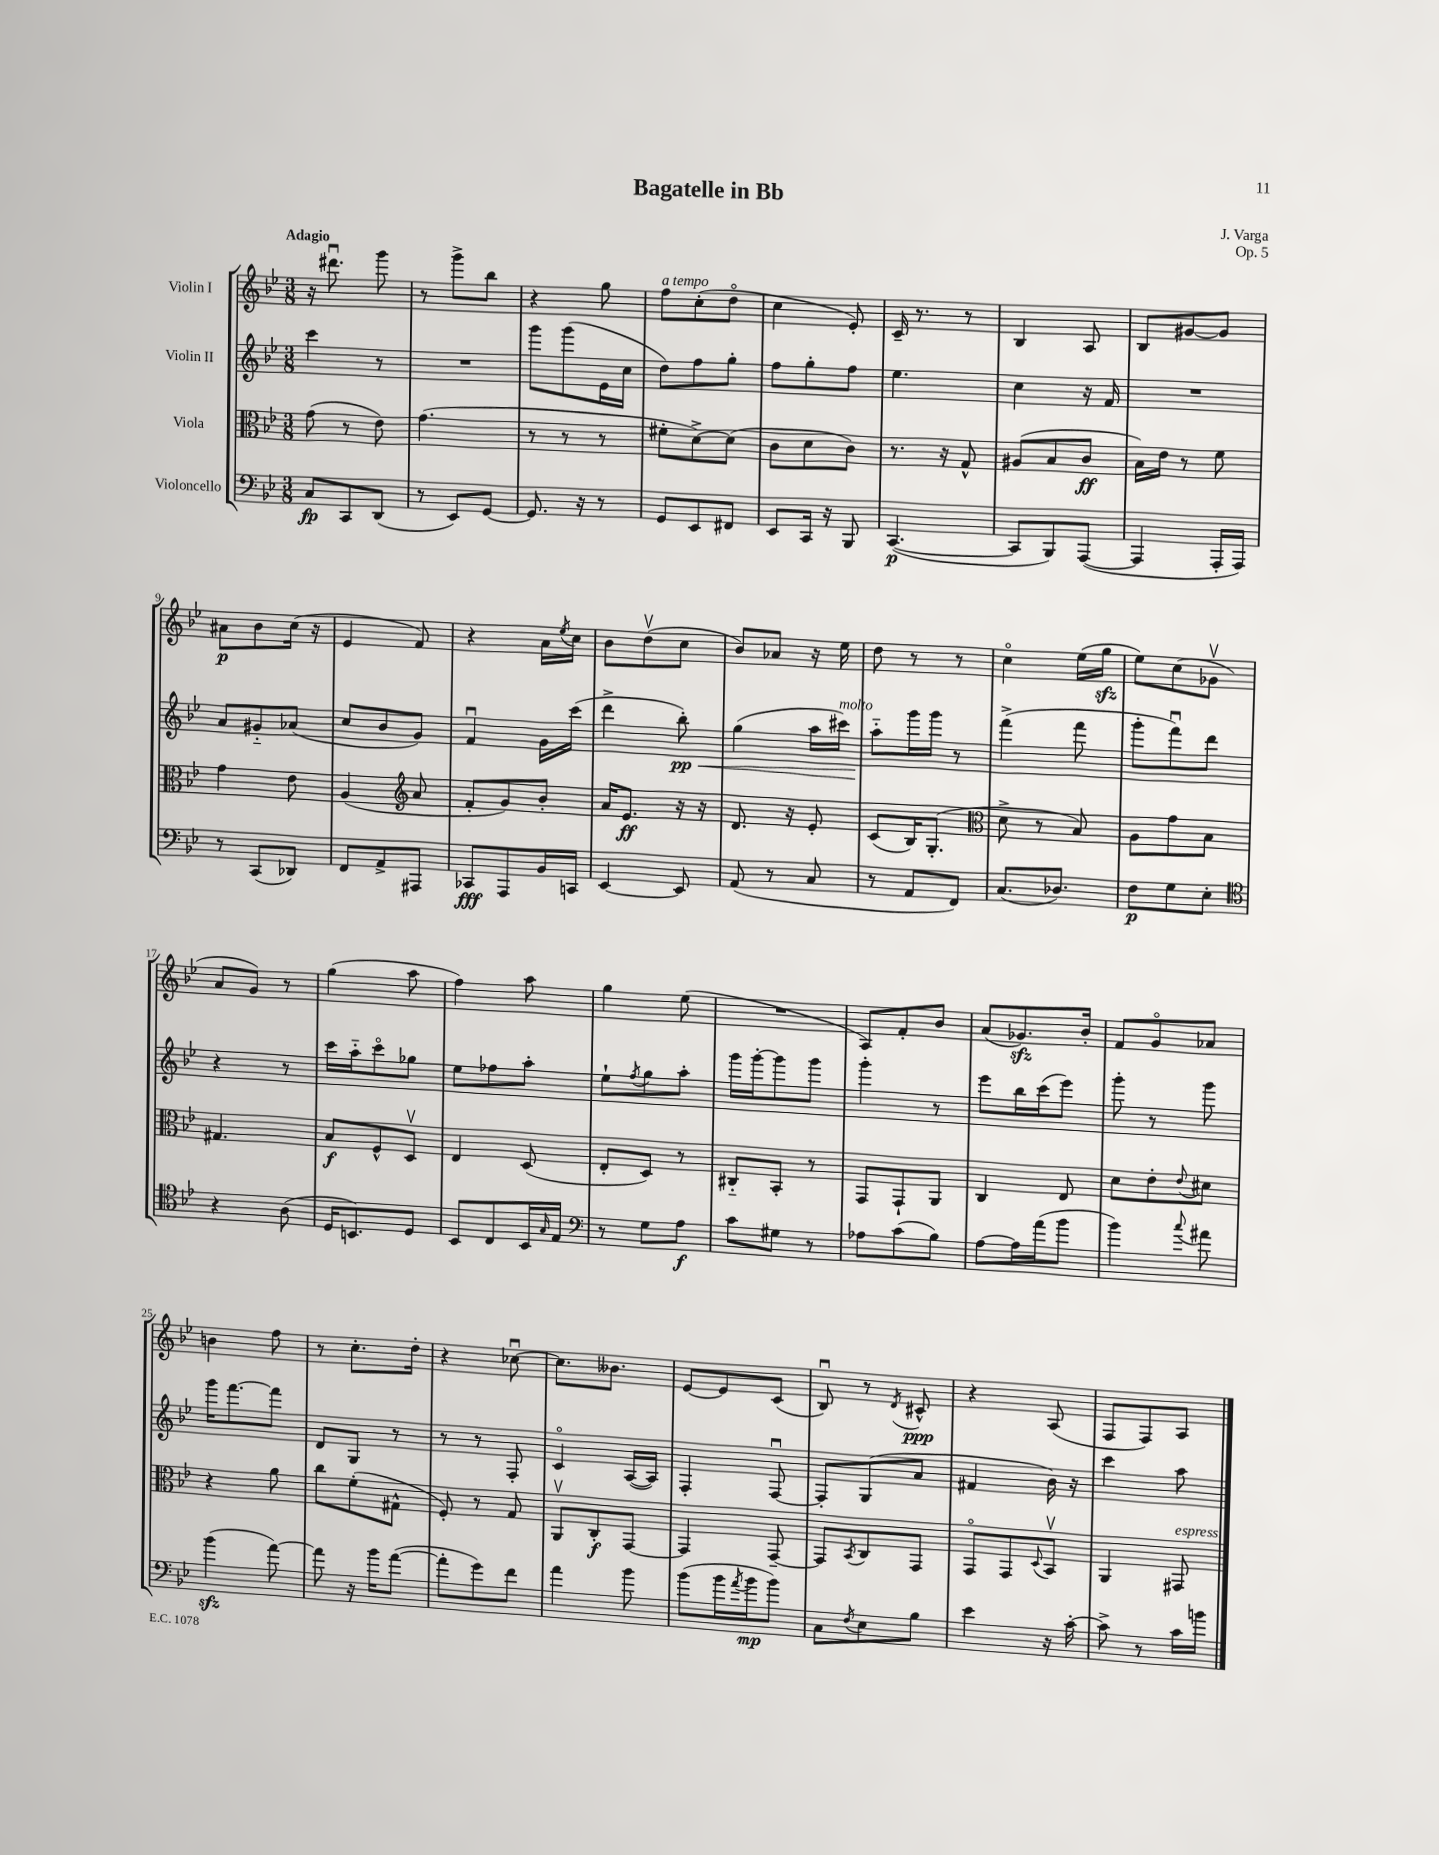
\header { title = "Bagatelle in Bb" composer = "J. Varga" opus = "Op. 5" }
<<
\new StaffGroup <<
\new Staff = "s0" \with { instrumentName = "Violin I" } {
    \clef treble \key bes \major \numericTimeSignature \time 3/8 \tempo "Adagio"
    r16 dis'''8.\downbow g'''8 |
    r8 g'''8-> bes''8 |
    r4 g''8 |
    f''8^\markup { \italic "a tempo" } c''8-.( d''8\flageolet |
    c''4 ees'8-.) |
    c'16-- r8. r8 |
    bes4 a8 |
    bes8 gis'8~ gis'8 |
    ais'8\p bes'8 c''16( r16 |
    ees'4 f'8) |
    r4 a'16 \acciaccatura { ees''8 } c''16 |
    bes'8 d''8\upbow( c''8 |
    bes'8) aes'8 r16 ees''16 |
    d''8 r8 r8 |
    c''4\flageolet ees''16( g''16\sfz |
    ees''8) c''8( ges'8\upbow |
    a'8 g'8) r8 |
    g''4( a''8 |
    f''4) a''8 |
    g''4 ees''8( |
    R4. |
    a8) f'8-. bes'8 |
    a'8( ges'8.\sfz) bes'16-. |
    f'8 g'8\flageolet aes'8 |
    b'4 f''8 |
    r8 c''8.-. d''16-. |
    r4 ces''8~\downbow |
    ces''8. beses'8. |
    ees'8~ ees'8 c'8( |
    bes8\downbow) r8 \acciaccatura { d'8 } cis'8-^\ppp |
    r4 a8( |
    f8 f8) a8 \bar "|." |
}
\new Staff = "s1" \with { instrumentName = "Violin II" } {
    \clef treble \key bes \major \numericTimeSignature \time 3/8
    c'''4 r8 |
    R4. |
    g'''8 g'''8( ees'16 c''16 |
    d''8) f''8 g''8-. |
    f''8 g''8-. f''8 |
    ees''4. |
    c''4 r16 f'16 |
    R4. |
    a'8 gis'8-_ aes'8( |
    c''8 bes'8 g'8) |
    f'4\downbow g'16 c'''16( |
    d'''4-> bes''8-.\pp\<) |
    g''4( a''16 cis'''16^\markup { \italic "molto" }) |
    a''8-_\! g'''16 g'''16 r8 |
    f'''4->( f'''8 |
    g'''8-. f'''8\downbow) d'''8 |
    r4 r8 |
    c'''16 a''16-_ c'''8\flageolet ges''8 |
    ees''8 fes''8 a''8-. |
    ees''8-! \acciaccatura { f''8 } g''8 a''8-. |
    g'''16 g'''16~-. g'''8 g'''8 |
    g'''4-. r8 |
    ees'''8 bes''16 c'''16( ees'''8) |
    g'''8-. r8 g'''8 |
    g'''16 f'''8.~ f'''8 |
    d'8 g8 r8 |
    r8 r8 f8-. |
    c'4\flageolet a16~( a16) |
    f4-. f8~\downbow |
    f8-. g8( a'8 |
    fis'4 bes'16) r16 |
    c'''4 a''8 \bar "|." |
}
\new Staff = "s2" \with { instrumentName = "Viola" } {
    \clef alto \key bes \major \numericTimeSignature \time 3/8
    g'8( r8 ees'8) |
    g'4.( |
    r8 r8 r8 |
    fis'8-. d'8~->) d'8( |
    c'8 d'8 c'8) |
    r8. r16 g8-^ |
    ais8( bes8 c'8\ff |
    bes16) ees'16 r8 f'8 |
    g'4 ees'8 |
    a4( \clef treble a'8 |
    f'8-. g'8) bes'8-. |
    a'16 ees'8.\ff r16 r16 |
    d'8. r16 ees'8-. |
    c'8( bes16) g8.-.( |
    \clef alto d'8-> r8 bes8) |
    a8 g'8 bes8 |
    gis4. |
    bes8\f f8-^ d8\upbow |
    ees4 d8( |
    ees8-. d8) r8 |
    cis8-_ bes,8-. r8 |
    g,8 g,8-! a,8 |
    c4 ees8 |
    d'8 ees'8-. \appoggiatura { ees'8 } dis'8 |
    r4 a'8 |
    c''8 f'8-.( gis8-^ |
    f8-.) r8 g8 |
    a,8\upbow c8-.\f g,8~ |
    g,4 g,8~-- |
    g,8 \acciaccatura { bes,8 } c8 g,8 |
    g,8\flageolet g,8 \appoggiatura { d8 } bes,8\upbow |
    a,4 gis,8^\markup { \italic "espress." } \bar "|." |
}
\new Staff = "s3" \with { instrumentName = "Violoncello" } {
    \clef bass \key bes \major \numericTimeSignature \time 3/8
    c8\fp c,8 d,8( |
    r8 ees,8) g,8~ |
    g,8. r16 r8 |
    g,8 ees,8 fis,8 |
    ees,8 c,16 r16 bes,,8 |
    c,4.~\p( |
    c,8 bes,,8) a,,8~( |
    a,,4 a,,16-. a,,16) |
    r8 c,8( des,8) |
    f,8 a,8-> ais,,8 |
    ces,8\fff a,,8 bes,16 c,16 |
    ees,4~ ees,8 |
    a,8( r8 c8 |
    r8 a,8 f,8) |
    c8.( des8.) |
    f8\p g8 ees8-. |
    \clef tenor r4 a8( |
    d16 b,8.) d8 |
    bes,8 c8 bes,16 \grace { g16 } ees16 |
    \clef bass r8 g8 a8\f |
    c'8 gis8 r8 |
    aes8 c'8( bes8) |
    a8~ a16 a'16( bes'8 |
    bes'4) \appoggiatura { c''8 } ais'8 |
    bes'4\sfz( a'8~) |
    a'8 r16 bes'16 a'8~( |
    a'8-. g'8) f'8 |
    a'4 bes'8 |
    bes'8( bes'16 \acciaccatura { a'8 } bes'16\mp bes'8) |
    c8 \acciaccatura { f8 } ees8 bes8 |
    ees'4 r16 c'16~-. |
    c'8-> r8 c'16 b'16 \bar "|." |
}
>>
>>
